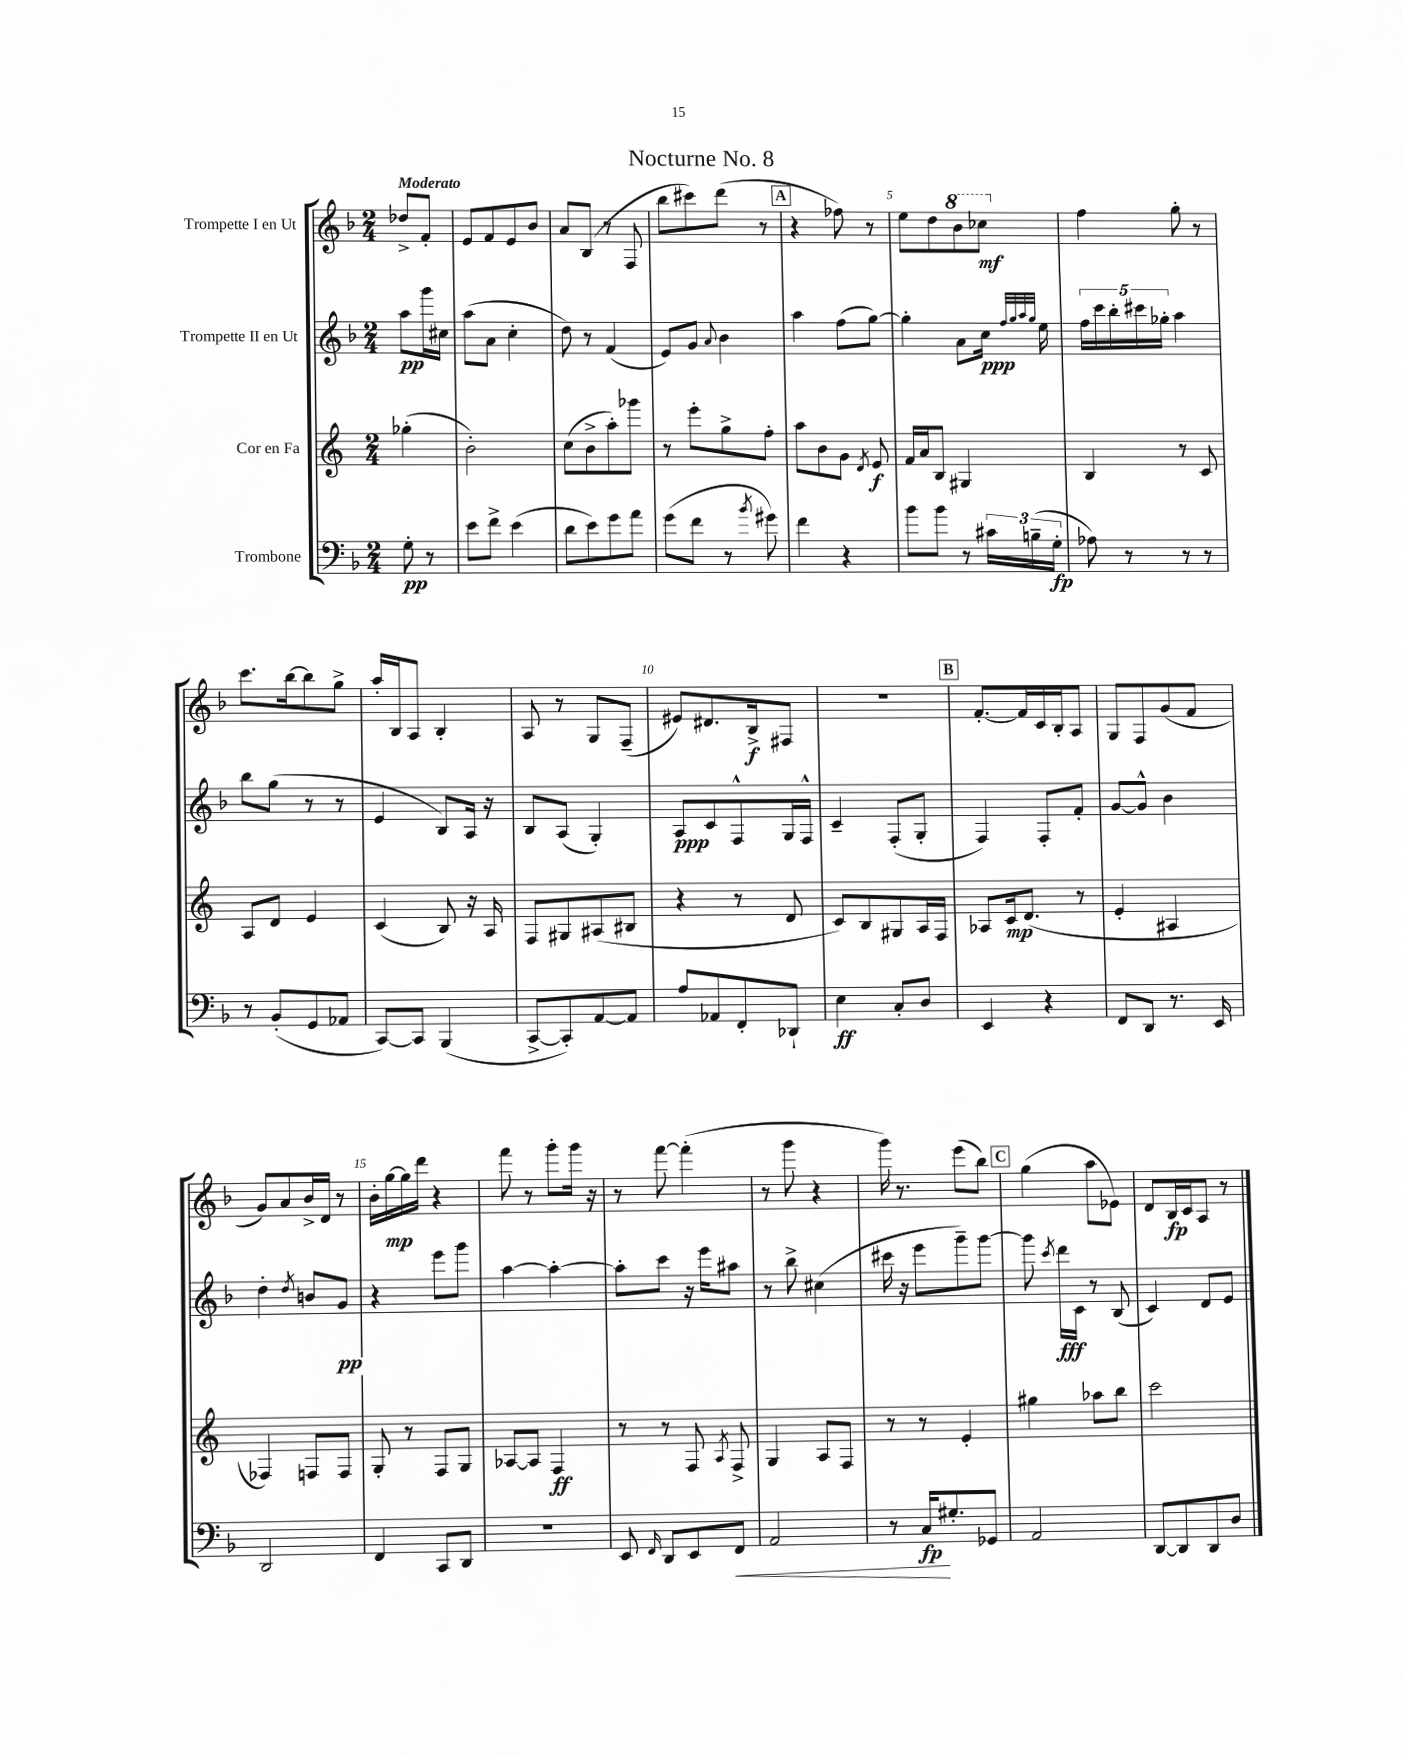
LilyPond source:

\header { title = "Nocturne No. 8" }
<<
\new StaffGroup <<
\new Staff = "s0" \with { instrumentName = "Trompette I en Ut" } {
    \clef treble \key f \major \numericTimeSignature \time 2/4 \partial 4 \tempo "Moderato"
    \autoBeamOff des''8[-> f'8]-. |
    e'8[ f'8 e'8 bes'8] |
    a'8[ bes8]( r8 f8 |
    bes''8[ cis'''8) d'''8]( r8 |
    \mark \markup { \box "A" } r4 fes''8) r8 |
    e''8[ d''8 \ottava #1 bes''8 ces'''8]\mf \ottava #0 |
    f''4 g''8-. r8 |
    c'''8.[ bes''16~ bes''8 g''8]-> |
    a''16[-. bes16 a8] bes4-. |
    a8 r8 g8[ f8]--( |
    eis'8[) dis'8. bes16->\f fis8] |
    r2 |
    \mark \markup { \box "B" } f'8.[~-. f'16 c'16 bes16-. a8] |
    g8[ f8 g'8( f'8] |
    g'8[) a'8 bes'16-> d'16] r8 |
    bes'16[-. g''16~\mp g''16 d'''16] r4 |
    f'''8 r8 g'''8[-. g'''16] r16 |
    r8 f'''8~ f'''4-.( |
    r8 g'''8 r4 |
    g'''16) r8. e'''8[( bes''8]) |
    \mark \markup { \box "C" } g''4( a''8[ ees'8]) |
    d'8[ bes16\fp c'16 a8] r8 \bar "|." |
}
\new Staff = "s1" \with { instrumentName = "Trompette II en Ut" } {
    \clef treble \key f \major \numericTimeSignature \time 2/4 \partial 4
    \autoBeamOff a''8[\pp g'''16 cis''16] |
    a''8[( a'8] c''4-. |
    d''8) r8 f'4( |
    e'8[) g'8] \appoggiatura { a'8 } bes'4 |
    \mark \markup { \box "A" } a''4 f''8[( g''8]~) |
    g''4-. a'8[ c''16]\ppp \grace { f''32[ g''32 a''32 g''32] } e''16 |
    \tuplet 5/4 { f''16[ c'''16 bes''16-. cis'''16 ges''16]-. } a''4 |
    bes''8[ g''8]( r8 r8 |
    e'4 bes8[) a16] r16 |
    bes8[ a8]( g4-.) |
    a8[\ppp c'8 f8-^ g16 f16]-^ |
    c'4-- f8[-.( g8]-. |
    \mark \markup { \box "B" } f4) f8[-. f'8]-. |
    g'8[~ g'8]-^ bes'4 |
    d''4-. \acciaccatura { d''8 } b'8[ g'8]\pp |
    r4 e'''8[ g'''8] |
    a''4~ a''4~-. |
    a''8[-. c'''8] r16 e'''16[ ais''8] |
    r8 bes''8-> cis''4( |
    cis'''16 r16 e'''8[ g'''8--) g'''8]~ |
    \mark \markup { \box "C" } g'''8 \acciaccatura { c'''8 } d'''16[\fff c'16] r8 bes8( |
    c'4) d'8[ e'8] \bar "|." |
}
\new Staff = "s2" \with { instrumentName = "Cor en Fa" } {
    \clef treble \key c \major \numericTimeSignature \time 2/4 \partial 4
    \autoBeamOff ges''4-.( |
    b'2-.) |
    c''8[( b'8-> a''8-.) ges'''8] |
    r8 e'''8[-. g''8-> f''8]-. |
    \mark \markup { \box "A" } a''8[ b'8 g'8] \acciaccatura { d'8 } e'8\f |
    f'16[ a'16 b8] gis4 |
    b4 r8 c'8 |
    a8[ d'8] e'4 |
    c'4( b8) r16 a16 |
    f8[ gis8 ais8( bis8] |
    r4 r8 d'8 |
    c'8[) b8 gis8 a16 f16] |
    \mark \markup { \box "B" } aes8[ c'16\mp d'8.]( r8 |
    e'4-. ais4 |
    fes4) f8[ f8] |
    g8-. r8 f8[ g8] |
    aes8[~ aes8] f4\ff |
    r8 r8 f8 \acciaccatura { a8 } f8-> |
    g4 a8[ f8] |
    r8 r8 e'4-. |
    \mark \markup { \box "C" } gis''4 aes''8[ b''8] |
    c'''2 \bar "|." |
}
\new Staff = "s3" \with { instrumentName = "Trombone" } {
    \clef bass \key f \major \numericTimeSignature \time 2/4 \partial 4
    \autoBeamOff g8-.\pp r8 |
    e'8[ f'8]-> e'4( |
    d'8[ e'8) g'8 a'8] |
    g'8[( f'8] r8 \acciaccatura { bes'8 } gis'8) |
    \mark \markup { \box "A" } f'4 r4 |
    bes'8[ bes'8] r8 \tuplet 3/2 { cis'16[ b16--( g16]-.\fp } |
    aes8) r8 r8 r8 |
    r8 bes,8[-.( g,8 aes,8] |
    c,8[~) c,8] bes,,4( |
    c,8[~-> c,8-.) a,8~ a,8] |
    a8[ aes,8 f,8-. des,8]-! |
    e4\ff c8[-. d8] |
    \mark \markup { \box "B" } e,4 r4 |
    f,8[ d,8] r8. e,16 |
    d,2 |
    f,4 c,8[ d,8] |
    r2 |
    e,8 \grace { f,16 } d,8[ e,8 f,8]\< |
    a,2 |
    r8 c16[\fp\! gis8.-. ges,8] |
    \mark \markup { \box "C" } a,2 |
    d,8[~ d,8 d,8 d8] \bar "|." |
}
>>
>>
\layout { \context { \Score \override BarNumber.break-visibility = ##(#f #t #t) barNumberVisibility = #(every-nth-bar-number-visible 5) } }
